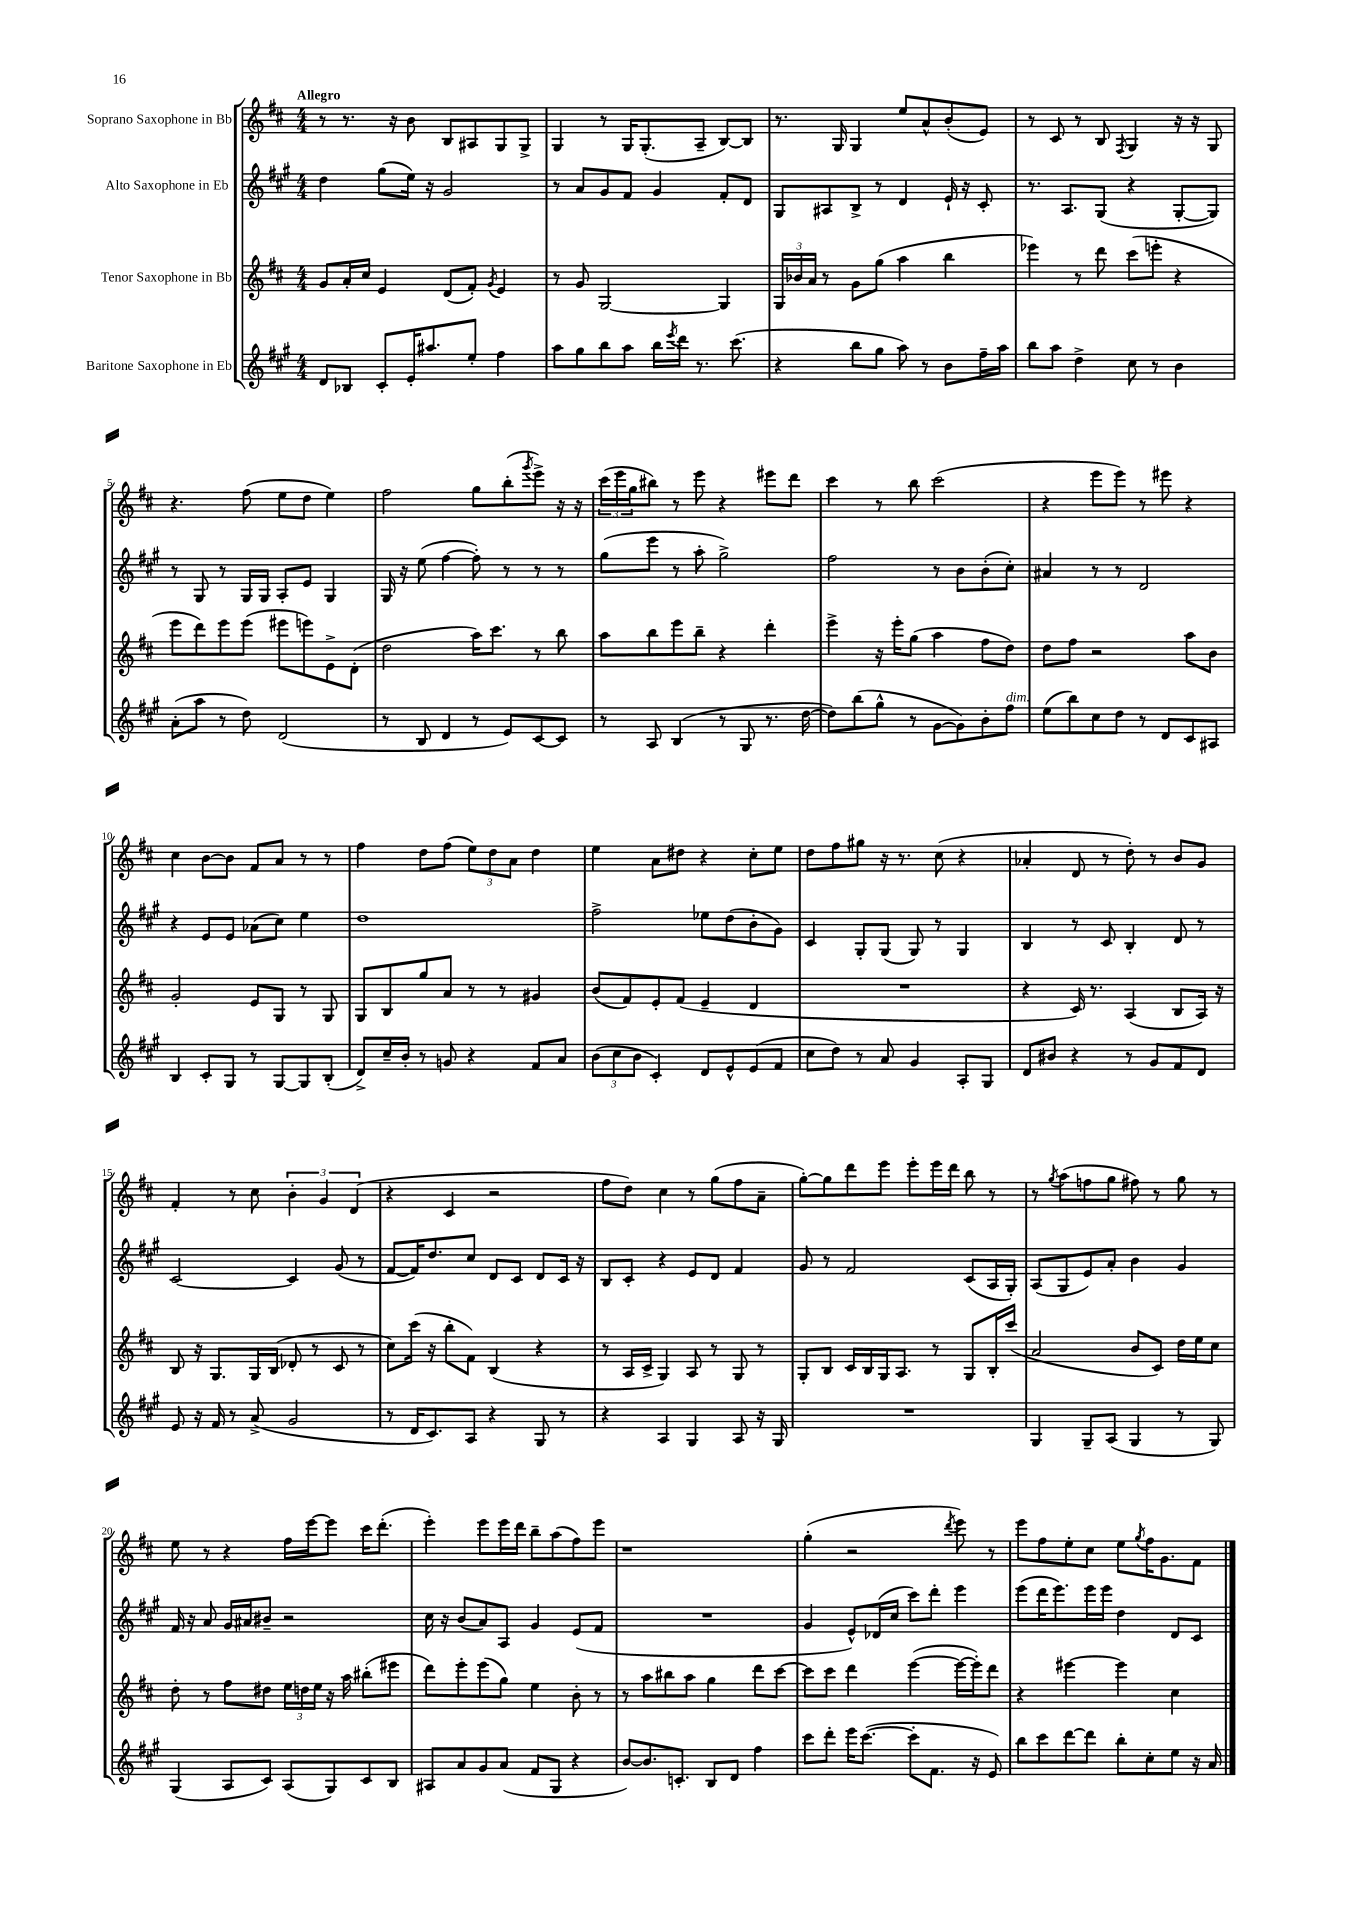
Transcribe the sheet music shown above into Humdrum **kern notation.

**kern	**kern	**kern	**kern
*part4	*part3	*part2	*part1
*staff4	*staff3	*staff2	*staff1
*I"Baritone Saxophone in Eb	*I"Tenor Saxophone in Bb	*I"Alto Saxophone in Eb	*I"Soprano Saxophone in Bb
*clefG2	*clefG2	*clefG2	*clefG2
*k[f#c#g#]	*k[f#c#]	*k[f#c#g#]	*k[f#c#]
*M4/4	*M4/4	*M4/4	*M4/4
=1	=1	=1	=1
!	!	!	!LO:TX:a:B:t=Allegro
8d/L	8g/L	4dd\	8r
8B-X/J	16a'/L	.	8.r
.	16cc#/JJ	.	.
8c#'/L	4e/	(8gg#\L	.
.	.	.	16r
16e'/K	.	16ee\Jk)	8b\
8.aa#X/	.	16r	.
.	(8d/L	2g#/	8B/L
8ee'/J	8f#'/J)	.	8A#X/
.	8qg/	.	.
4ff#\	4e/	.	8G/
.	.	.	8G^/J
=2	=2	=2	=2
8aa\L	8r	8r	4G/
8gg#\	8g/	8a/L	.
8bb\	[2G/	8g#/	8r
8aa\J	.	8f#/J	16G/KL
.	.	.	(8.G'/
16bb\LL	.	4g#/	.
8qeee/	.	.	.
16ddd\JJ	.	.	.
8.r	.	.	8A~/J
.	4G/]	8f#'/L	[8B/L)
(8.ccc#\	.	.	.
.	.	8d/J	8B/J]
=3	=3	=3	=3
4r	24G/LL	8G#/L	8.r
.	24b-X/	.	.
.	24a/JJ	.	.
.	8r	8A#X/	.
.	.	.	16G/
8bb\L	8g\L	8B^/J	4G/
8gg#\J	(8gg\J	8r	.
8aa\)	4aa\	4d/	8ee/L
8r	.	.	8a^^/
8b\L	4bb\	16e`/	(8b'/
.	.	16r	.
16ff#~\L	.	8c#'/	8e/J)
16aa\JJ	.	.	.
=4	=4	=4	=4
8bb\L	4eee-X\)	8.r	8r
8aa\J	.	.	8c#/
.	.	8.A/L	.
4dd^\	8r	.	8r
.	8ddd\	(8G#/J	8B/
.	.	.	8qF#/
8cc#\	(8ccc#\L	4r	4G/
8r	8eeen'\J	.	.
4b\	4r	[8G#'/L	16r
.	.	.	16r
.	.	8G#/J])	8G/
!!LO:LB:g=z
=5	=5	=5	=5
(8a'\L	8eee\L	8r	4.r
8aa\J	8ddd\)	8G#/	.
8r	8eee\	8r	.
8dd\)	(8eee\J	16G#/LL	(8ff#\
.	.	16G#/JJ	.
(2d/	8eee#X\L	8A'/L	8ee\L
.	8eeen\)	8e/J	8dd\J
.	8e^\	4G#/	4ee\)
.	(8d'\J	.	.
=6	=6	=6	=6
8r	2dd\	16G#/	2ff#\
.	.	16r	.
8B/	.	(8ee\	.
4d/	.	[4ff#\	.
8r	16aa\KL)	8ff#'\])	8gg\L
.	8.ccc#\J	.	.
8e/L)	.	8r	(8bb'\
.	.	.	8qggg/
[8c#/	8r	8r	8eee^\J)
8c#/J]	8bb\	8r	16r
.	.	.	16r
=7	=7	=7	=7
8r	8aa\L	(8gg#\L	(24ccc#\LL
.	.	.	24eee\
.	.	.	24gg\J
8A/	8bb\	8eee\J	8bb#X\J)
(4B/	8eee\	8r	8r
.	8bb~\J	8aa'\	8eee\
8r	4r	2gg#^\)	4r
8G#/	.	.	.
8.r	4ddd'\	.	8eee#X\L
.	.	.	8ddd\J
[16dd\	.	.	.
=8	=8	=8	=8
8dd\L])	4eee^\	2ff#\	4ccc#\
(8bb\	.	.	.
8gg#^^\J	16r	.	8r
.	16eee'\KL	.	.
8r	(8gg\J	.	8bb\
[8g#\L	4aa\	8r	(2ccc#\
8g#\])	.	8b\L	.
8b'\	8ff#\L	(8b'\	.
!LO:TX:a:i:t=dim.	!	!	!
8ff#\J	8dd\J)	8cc#'\J)	.
=9	=9	=9	=9
(8ee\L	8dd\L	4a#X/	4r
8bb\)	8ff#\J	.	.
8cc#\	2r	8r	8eee\L
8dd\J	.	8r	8eee\J)
8r	.	2d/	8r
8d/L	.	.	8eee#X\
8c#/	8aa\L	.	4r
8A#X/J	8b\J	.	.
!!LO:LB:g=z
=10	=10	=10	=10
4B/	2g'/	4r	4cc#\
8c#'/L	.	8e/L	[8b\L
8G#/J	.	8e/J	8b\J]
8r	8e/L	(8a-X\L	8f#/L
[8G#/L	8G/J	8cc#\J)	8a/J
8G#/]	8r	4ee\	8r
(8B'/J	8G/	.	8r
=11	=11	=11	=11
8d^/L)	8G/L	1dd	4ff#\
16cc#~/L	8B/	.	.
16b'/JJ	.	.	.
8r	8gg/	.	8dd\L
8gn/	8a/J	.	(8ff#\J
4r	8r	.	12ee\L)
.	.	.	12dd\
.	8r	.	.
.	.	.	12a\J
8f#/L	4g#X/	.	4dd\
8a/J	.	.	.
=12	=12	=12	=12
(12b\L	(8b/L	2ff#^\	4ee\
12cc#\	.	.	.
.	8f#/)	.	.
12b\J	.	.	.
4c#'/)	8e'/	.	8a\L
.	(8f#/J	.	8dd#X\J
8d/L	4e~/	8ee-X\L	4r
8e^^/	.	(8dd\	.
(8e/	4d/	8b'\	8cc#'\L
8f#/J	.	8g#\J)	8ee\J
=13	=13	=13	=13
8cc#\L	1r	4c#/	8dd\L
8dd\J)	.	.	8ff#\
8r	.	8G#'/L	8gg#X\J
8a/	.	(8G#/J	16r
.	.	.	8.r
4g#/	.	8G#/)	.
.	.	8r	(8cc#\
8A'/L	.	4G#/	4r
8G#/J	.	.	.
=14	=14	=14	=14
8d/L	4r	4B/	4a-X'/
8b#X/J	.	.	.
4r	16c#/)	8r	8d/
.	8.r	.	.
.	.	8c#/	8r
8r	(4A/	4B'/	8dd'\)
8g#/L	.	.	8r
8f#/	8B/L	8d/	8b/L
8d/J	16A/Jk)	8r	8g/J
.	16r	.	.
!!LO:LB:g=z
=15	=15	=15	=15
8e/	8B/	[2c#/	4f#'/
16r	16r	.	.
16f#/	8.G/L	.	.
8r	.	.	8r
(8a^/	16G/L	.	8cc#\
.	(16B/JJ	.	.
2g#/	8d-X'/	4c#/]	6b'\
.	8r	.	.
.	.	.	6g/
.	8c#/	(8g#/	.
.	.	.	(6d/
.	8r	8r	.
=16	=16	=16	=16
8r	8cc#\L)	[8f#/L	4r
16d/KL	(16ccc#\Jk	16f#/K])	.
8.c#/)	16r	8.dd/	.
.	8bb'\L	.	4c#/
8A/J	8f#\J)	8cc#/J	.
4r	(4B/	8d/L	2r
.	.	8c#/J	.
8G#/	4r	8d/L	.
8r	.	16c#/Jk	.
.	.	16r	.
=17	=17	=17	=17
4r	8r	8B/L	8ff#\L
.	16A/LL	8c#'/J	8dd\J)
.	16c#^/JJ	.	.
4A/	4G/)	4r	4cc#\
4G#/	8A/	8e/L	8r
.	8r	8d/J	(8gg\L
8A/	8G/	4f#/	8ff#\
16r	8r	.	8a~\J
16G#/	.	.	.
=18	=18	=18	=18
1r	8G'/L	8g#/	[8gg'\L)
.	8B/J	8r	8gg\]
.	16c#/LL	2f#/	8ddd\
.	16B/	.	.
.	16G/J	.	8eee\J
.	8.A/J	.	.
.	.	.	8eee'\L
.	8r	.	16eee\L
.	.	.	16ddd\JJ
.	8G/L	(8c#/L	8bb\
.	16B'/L	16A/L	8r
.	(16ccc#/JJ	16G#'/JJ)	.
=19	=19	=19	=19
4G#/	2a/	(8A/L	8r
.	.	.	8qgg/
.	.	8G#/	(8aa\L
8G#~/L	.	8e/)	8ffn\
(8A/J	.	8a'/J	8gg\J
4G#/	8b/L	4b\	8ff#X\)
.	8c#/J)	.	8r
8r	16dd\LL	4g#/	8gg\
.	16ee\J	.	.
8G#/)	8cc#\J	.	8r
!!LO:LB:g=z
=20	=20	=20	=20
(4G#/	8dd'\	16f#/	8ee\
.	.	16r	.
.	8r	8a/	8r
8A/L	8ff#\L	16g#/LL	4r
.	.	16a#X/J	.
8c#/J)	8dd#X\J	8b#X~/J	.
(8A/L	24ee\LL	2r	16ff#\LL
.	24ddn\	.	.
.	.	.	[16eee\J
.	24ee\JJ	.	.
8G#/)	16r	.	8eee\J]
.	16aa\	.	.
8c#/	(8bb#X'\L	.	16ccc#\KL
.	.	.	(8.ddd'\J
8B/J	8eee#X\J	.	.
=21	=21	=21	=21
8A#X/L	8ddd\L)	16cc#\	4eee'\)
.	.	16r	.
8a/	8eee'\	(8b/L	.
8g#/	(8eee\	8a/)	8eee\L
(8a/J	8gg\J)	8A/J	16eee\L
.	.	.	16ddd\JJ
8f#/L	4ee\	4g#/	8bb~\L
8G#/J	.	.	(8aa\
4r	8b'\	(8e/L	8ff#\)
.	8r	8f#/J	8eee\J
=22	=22	=22	=22
[8b/L)	8r	1r	1r
8.b/]	8aa\L	.	.
.	8bb#X\	.	.
8.cn'/J	.	.	.
.	8aa\J	.	.
8B/L	4gg\	.	.
8d/J	.	.	.
4ff#\	8ddd\L	.	.
.	[8ccc#\J	.	.
=23	=23	=23	=23
8ccc#\L	8ccc#\L]	4g#/	(4gg'\
8ddd'\J	8ccc#\J	.	.
16eee\KL	4ddd\	8e^^/L)	2r
([8.ccc#\J	.	.	.
.	.	(16d-X/L	.
.	.	16cc#/JJ	.
8ccc#'\L]	([4eee\	8ccc#\L)	.
8.f#\J	.	8ddd'\J	.
.	.	.	8qddd/
.	16eee\LL_	4eee\	8eee\)
16r	16eee'\J])	.	.
8e/)	8ddd\J	.	8r
=24	=24	=24	=24
8bb\L	4r	(8eee\L	8eee\L
8ccc#\	.	16ddd\K	8ff#\
.	.	8.eee\)	.
[8ddd\	[4eee#X\	.	8ee'\
8ddd\J]	.	16eee\L	8cc#\J
.	.	16eee\JJ	.
8bb'\L	4eee#\]	4dd\	8ee\L
.	.	.	8qgg/
8cc#'\	.	.	16ff#\K
.	.	.	8.g\
8ee\J	4cc#\	8d/L	.
16r	.	8c#/J	8f#\J
16a/	.	.	.
==	==	==	==
*-	*-	*-	*-
